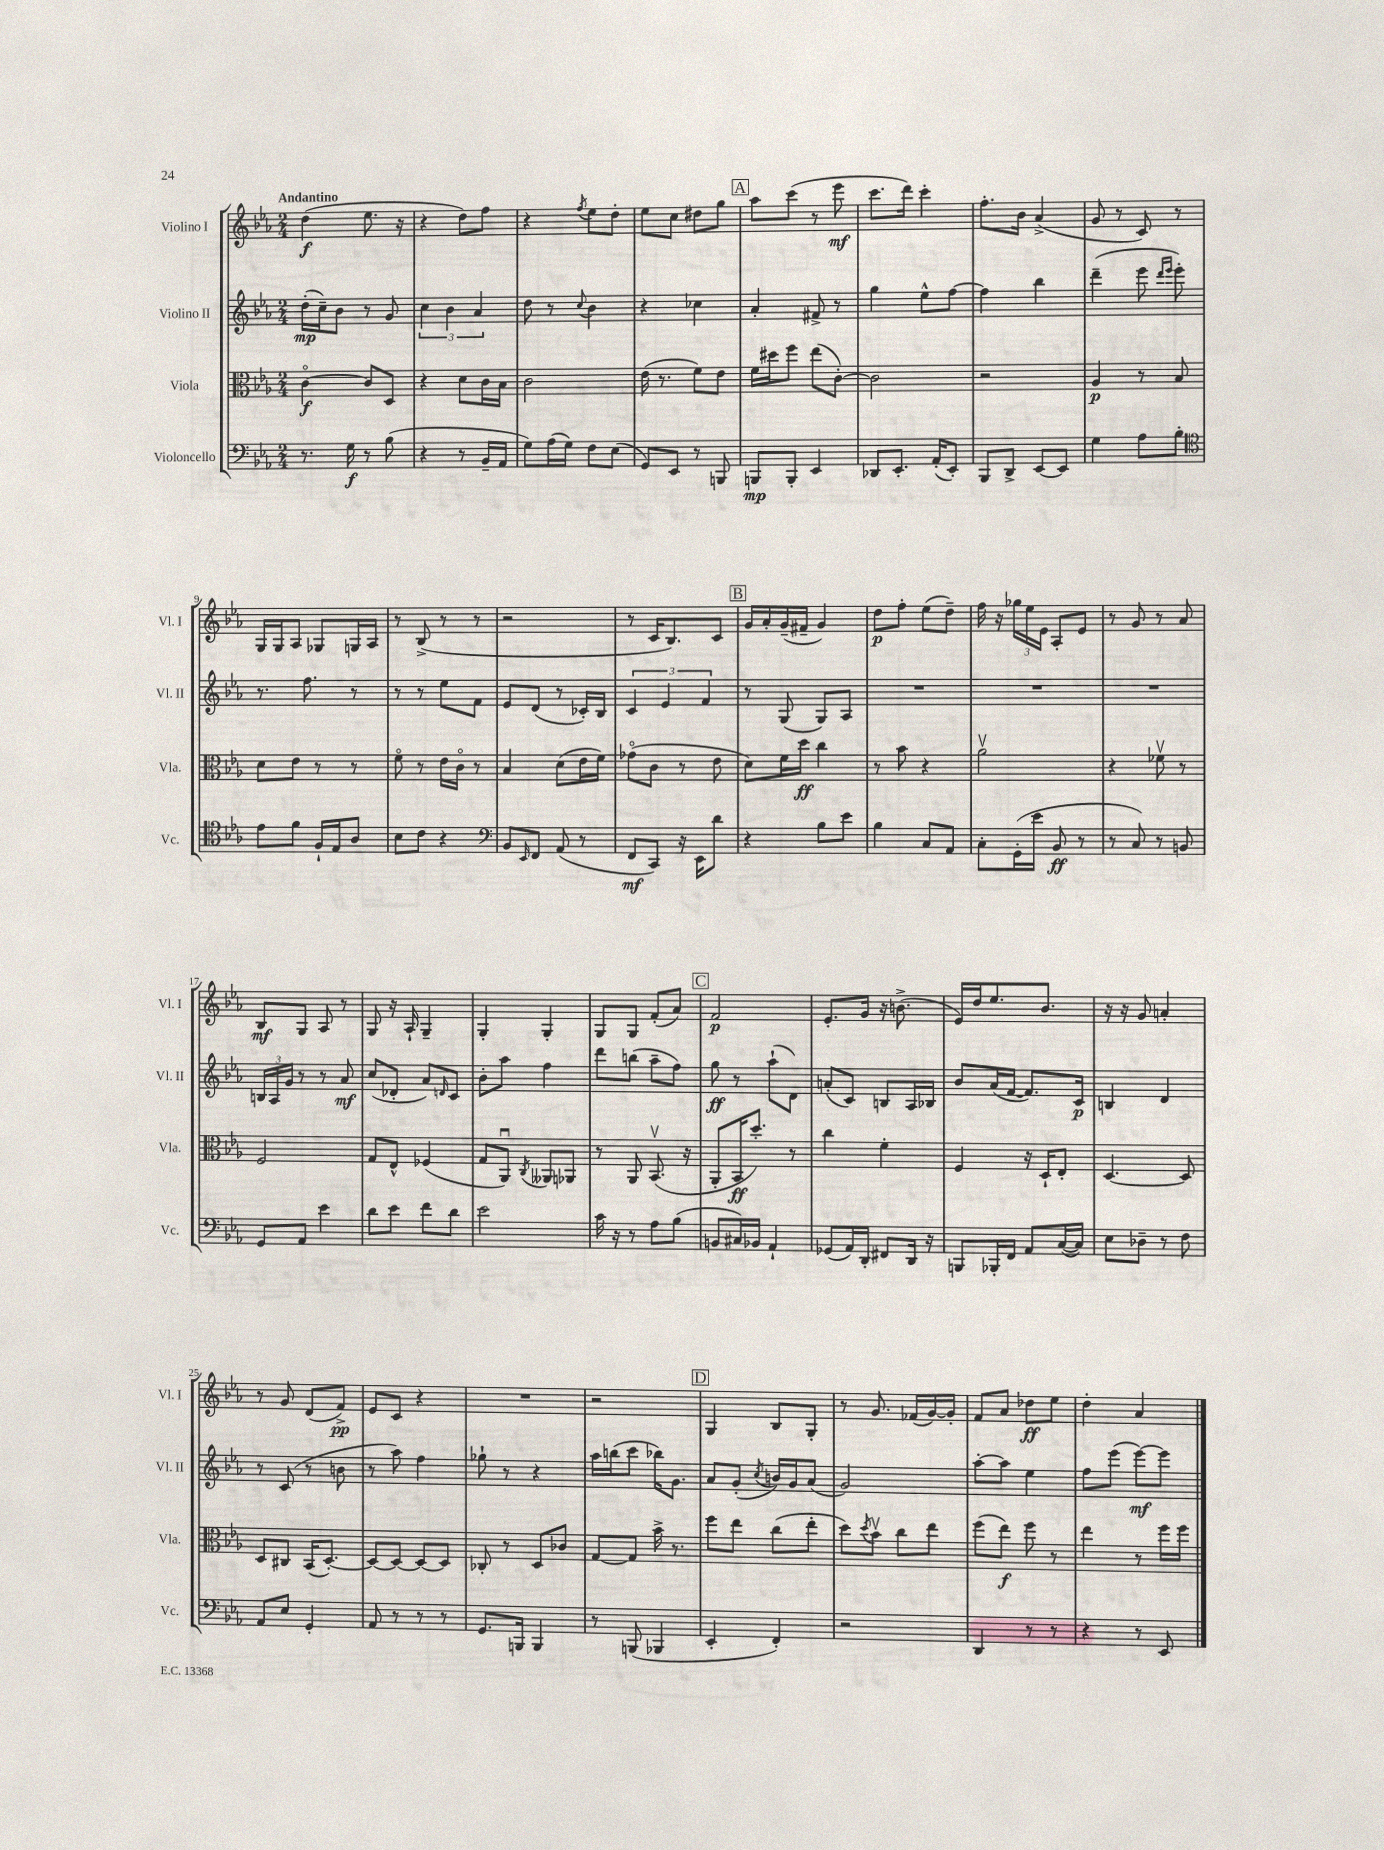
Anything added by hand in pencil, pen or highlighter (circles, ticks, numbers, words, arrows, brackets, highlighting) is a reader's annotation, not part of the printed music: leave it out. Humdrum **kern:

**kern	**dynam	**kern	**dynam	**kern	**dynam	**kern	**dynam
*part4	*part4	*part3	*part3	*part2	*part2	*part1	*part1
*staff4	*staff4	*staff3	*staff3	*staff2	*staff2	*staff1	*staff1
*I"Violoncello	*	*I"Viola	*	*I"Violino II	*	*I"Violino I	*
*I'Vc.	*	*I'Vla.	*	*I'Vl. II	*	*I'Vl. I	*
*clefF4	*	*clefC3	*	*clefG2	*	*clefG2	*
*k[b-e-a-]	*	*k[b-e-a-]	*	*k[b-e-a-]	*	*k[b-e-a-]	*
*M2/4	*	*M2/4	*	*M2/4	*	*M2/4	*
=1	=1	=1	=1	=1	=1	=1	=1
!	!	!	!	!	!	!LO:TX:a:B:t=Andantino	!
8.r	.	[4c\	f	(16dd'\LL	mp	(4dd\	f
.	.	.	.	16cc~\J)	.	.	.
.	.	.	.	8b-\J	.	.	.
16G\	f	.	.	.	.	.	.
8r	.	8c/L]	.	8r	.	8.ee-\	.
(8B-\	.	8D/J	.	8g/	.	.	.
.	.	.	.	.	.	16r	.
=2	=2	=2	=2	=2	=2	=2	=2
4r	.	4r	.	6cc\	.	4r	.
.	.	.	.	6b-\	.	.	.
8r	.	8d\L	.	.	.	8dd\L)	.
.	.	.	.	6a-/	.	.	.
16BB-~/LL	.	16c\L	.	.	.	8ff\J	.
16AA-/JJ	.	16B-\JJ	.	.	.	.	.
=3	=3	=3	=3	=3	=3	=3	=3
8G\L)	.	2c\	.	8dd\	.	4r	.
(16A-\L	.	.	.	8r	.	.	.
16G\JJ)	.	.	.	.	.	.	.
.	.	.	.	8qqcc/	.	8qff/	.
8F\L	.	.	.	4b-\	.	8ee-\L	.
(8E-\J	.	.	.	.	.	8dd'\J	.
=4	=4	=4	=4	=4	=4	=4	=4
8GG/L)	.	(16e-\	.	4r	.	8ee-\L	.
.	.	8.r	.	.	.	.	.
8EE-/J	.	.	.	.	.	8cc\J	.
8r	.	8f\L)	.	4cc-X\	.	8dd#X\L	.
8BBBn/	.	8e-\J	.	.	.	8gg\J	.
!!LO:REH:place=s1:t=A
=5	=5	=5	=5	=5	=5	=5	=5
8BBBn/L	mp	16f\LL	.	4a-'/	.	8aa-\L	.
.	.	16dd#X\J	.	.	.	.	.
8BBB'/J	.	8ff\J	.	.	.	(8ccc\J	.
4EE-/	.	(8ee-\L	.	8f#X^/	.	8r	.
.	.	[8c'\J)	.	8r	.	8eee-\	mf
=6	=6	=6	=6	=6	=6	=6	=6
8DD-X/L	.	2c\]	.	4gg\	.	8.ccc\L	.
8.EE-'/J	.	.	.	.	.	.	.
.	.	.	.	.	.	16ddd\Jk)	.
.	.	.	.	8ee-^^\L	.	4ccc'\	.
(16AA-'/KL	.	.	.	.	.	.	.
8EE-'/J)	.	.	.	[8ff\J	.	.	.
=7	=7	=7	=7	=7	=7	=7	=7
8BBB-/L	.	2r	.	4ff\]	.	8.ff'\L	.
8DD^/J	.	.	.	.	.	.	.
.	.	.	.	.	.	16b-\Jk	.
[8EE-/L	.	.	.	4bb-\	.	(4a-^/	.
8EE-/J]	.	.	.	.	.	.	.
=8	=8	=8	=8	=8	=8	=8	=8
4G\	.	4A-/	p	(4ddd~\	.	8g/	.
.	.	.	.	.	.	8r	.
8A-\L	.	8r	.	8eee-\	.	8c/)	.
.	.	.	.	16qqddd/LL	.	.	.
.	.	.	.	16qqeee-/JJ	.	.	.
8B-'\J	.	8B-/	.	8eee-'\)	.	8r	.
!!LO:LB:g=z
=9	=9	=9	=9	=9	=9	=9	=9
*clefC4	*	*	*	*	*	*	*
8e-\L	.	8d\L	.	8.r	.	16G/LL	.
.	.	.	.	.	.	16G/J	.
8f\J	.	8e-\J	.	.	.	8A-/J	.
.	.	.	.	8.ff\	.	.	.
16F`/LL	.	8r	.	.	.	8G-X/L	.
16E-/J	.	.	.	.	.	.	.
8A-/J	.	8r	.	8r	.	16Gn/L	.
.	.	.	.	.	.	16A-/JJ	.
=10	=10	=10	=10	=10	=10	=10	=10
8B-\L	.	8f\	.	8r	.	8r	.
8c\J	.	8r	.	8r	.	(8B-^/	.
4r	.	16e-\LL	.	8ee-\L	.	8r	.
.	.	16c\JJ	.	.	.	.	.
.	.	8r	.	8f\J	.	8r	.
=11	=11	=11	=11	=11	=11	=11	=11
*clefF4	*	*	*	*	*	*	*
8BB-/L	.	4B-/	.	8e-/L	.	2r	.
16qqEE-/	.	.	.	.	.	.	.
8FF/J	.	.	.	(8d/J	.	.	.
(8AA-/	.	(8d\L	.	8r	.	.	.
8r	.	16e-\L	.	16c-X'/LL)	.	.	.
.	.	16f\JJ)	.	16B-/JJ	.	.	.
=12	=12	=12	=12	=12	=12	=12	=12
8FF/L	mf	(8g-X\L	.	6c/	.	8r	.
8CC/J)	.	8c\J	.	.	.	16c/KL	.
.	.	.	.	6e-/	.	.	.
.	.	.	.	.	.	8.B-/)	.
16r	.	8r	.	.	.	.	.
16EE-\KL	.	.	.	.	.	.	.
.	.	.	.	6f/	.	.	.
8d\J	.	8e-\	.	.	.	8c/J	.
!!LO:REH:place=s1:t=B
=13	=13	=13	=13	=13	=13	=13	=13
4r	.	8d\L)	.	8r	.	16g/LL	.
.	.	.	.	.	.	16a-'/	.
.	.	16f\L	.	(8G/	.	(16g~/	.
.	.	16dd\JJ	ff	.	.	16f#X~/JJ	.
8B-\L	.	4cc\	.	8G/L)	.	4g/)	.
8e-\J	.	.	.	8A-/J	.	.	.
=14	=14	=14	=14	=14	=14	=14	=14
4B-\	.	8r	.	2r	.	8dd\L	p
.	.	8b-\	.	.	.	8ff'\J	.
8C/L	.	4r	.	.	.	(8ee-\L	.
8AA-/J	.	.	.	.	.	8dd~\J)	.
=15	=15	=15	=15	=15	=15	=15	=15
8C'\L	.	2a-v\	.	2r	.	16ff\	.
.	.	.	.	.	.	16r	.
(16GG'\L	.	.	.	.	.	24gg-X\LL	.
.	.	.	.	.	.	24ee-\	.
16e-\JJ	.	.	.	.	.	.	.
.	.	.	.	.	.	24e-\JJ	.
8BB-/	ff	.	.	.	.	8A-'/L	.
8r	.	.	.	.	.	8e-/J	.
=16	=16	=16	=16	=16	=16	=16	=16
8r	.	4r	.	2r	.	8r	.
8C/)	.	.	.	.	.	8g/	.
8r	.	8f-Xv\	.	.	.	8r	.
8BBn/	.	8r	.	.	.	8a-/	.
!!LO:LB:g=z
=17	=17	=17	=17	=17	=17	=17	=17
8GG/L	.	2F/	.	24Bn/LL	.	8B-/L	mf
.	.	.	.	24A-/	.	.	.
.	.	.	.	24g/JJ	.	.	.
8AA-/J	.	.	.	8r	.	8G/J	.
4e-\	.	.	.	8r	.	8A-/	.
.	.	.	.	8a-/	mf	8r	.
=18	=18	=18	=18	=18	=18	=18	=18
8d\L	.	8G/L	.	(8cc/L	.	8G/	.
8e-\J	.	8E-^^/J	.	8d-X'/J	.	16r	.
.	.	.	.	.	.	16A-`/	.
8f\L	.	(4F-X/	.	8a-/L)	.	4G~/	.
.	.	.	.	16qqdn/	.	.	.
8d\J	.	.	.	8c/J	.	.	.
=19	=19	=19	=19	=19	=19	=19	=19
2e-\	.	8G/L	.	8b-'\L	.	4G'/	.
.	.	8AA-u/J)	.	8aa-\J	.	.	.
.	.	8qC/	.	.	.	.	.
.	.	8AA--X/L	.	4ff\	.	4G'/	.
.	.	8AA-X/J	.	.	.	.	.
=20	=20	=20	=20	=20	=20	=20	=20
16c\	.	8r	.	8ddd\L	.	8G/L	.
16r	.	.	.	.	.	.	.
8r	.	8AA-/	.	(8bbn\J	.	8G/J	.
8A-\L	.	(8.BB-v/	.	8aa-~\L	.	(8f'/L	.
(8B-\J	.	.	.	8ff\J)	.	8a-/J)	.
.	.	16r	.	.	.	.	.
!!LO:REH:place=s1:t=C
=21	=21	=21	=21	=21	=21	=21	=21
8BBn/L	.	8AA-'/L	.	8gg\	ff	2f/	p
16C#X/L)	.	16BB-/K	ff	8r	.	.	.
16BB-X/JJ	.	8.dd'/J)	.	.	.	.	.
4AA-`/	.	.	.	(8aa-`\L	.	.	.
.	.	8r	.	8d\J)	.	.	.
=22	=22	=22	=22	=22	=22	=22	=22
(8GG-X/L	.	4cc\	.	(8an'/L	.	8.e-'/L	.
16AA-/L)	.	.	.	8c/J)	.	.	.
16DD'/JJ	.	.	.	.	.	16g/Jk	.
8FF#X/L	.	4f'\	.	8Bn/L	.	16r	.
.	.	.	.	.	.	(8.bn^\	.
16DD/Jk	.	.	.	16A-/L	.	.	.
16r	.	.	.	16B-X/JJ	.	.	.
=23	=23	=23	=23	=23	=23	=23	=23
8BBBn/L	.	4F/	.	8b-/L	.	16e-/LL)	.
.	.	.	.	.	.	16dd/J	.
16BBB-X'/L	.	.	.	(16a-/L	.	8.ee-/	.
16FF/JJ	.	.	.	[16f/JJ	.	.	.
8AA-/L	.	16r	.	8.f/L])	.	.	.
.	.	16D`/KL	.	.	.	8.b-/J	.
([16C/L	.	8E-'/J	.	.	.	.	.
16C/JJ])	.	.	.	16c/Jk	p	.	.
=24	=24	=24	=24	=24	=24	=24	=24
8E-\L	.	[4.D/	.	4Bn/	.	16r	.
.	.	.	.	.	.	16r	.
8D-X~\J	.	.	.	.	.	8g/	.
8r	.	.	.	4d/	.	4an'/	.
8F\	.	8D/]	.	.	.	.	.
!!LO:LB:g=z
=25	=25	=25	=25	=25	=25	=25	=25
8AA-/L	.	8D/L	.	8r	.	8r	.
8E-/J	.	8C#X/J	.	(8c/	.	8g/	.
4GG'/	.	(16BB-/KL	.	8r	.	(8d/L	.
.	.	[8.D'/J)	.	.	.	.	.
.	.	.	.	8bn\	.	8f^/J)	pp
=26	=26	=26	=26	=26	=26	=26	=26
8AA-/	.	8D/L_	.	8r	.	8e-/L	.
8r	.	8D/J_	.	8aa-\)	.	8c/J	.
8r	.	8D/L_	.	4ff\	.	4r	.
8r	.	8D/J]	.	.	.	.	.
=27	=27	=27	=27	=27	=27	=27	=27
8.GG/L	.	8C-X'/	.	8gg-X`\	.	2r	.
.	.	8r	.	8r	.	.	.
16BBBn/Jk	.	.	.	.	.	.	.
4BBB/	.	8D/L	.	4r	.	.	.
.	.	8c-X/J	.	.	.	.	.
=28	=28	=28	=28	=28	=28	=28	=28
8r	.	[8G/L	.	16aa-\LL	.	2r	.
.	.	.	.	(16bbn\J	.	.	.
(8BBBn/	.	8G/J]	.	8ccc\J	.	.	.
4BBB-X/	.	16b-^\	.	16bb-X\KL)	.	.	.
.	.	8.r	.	8.g\J	.	.	.
!!LO:REH:place=s1:t=D
=29	=29	=29	=29	=29	=29	=29	=29
4EE-'/	.	8ff\L	.	8a-/L	.	4G/	.
.	.	8ee-\J	.	(8g'/J	.	.	.
.	.	.	.	8qcc/	.	.	.
4FF'/)	.	(8cc\L	.	16bn/LL)	.	8B-/L	.
.	.	.	.	16g/J	.	.	.
.	.	8ee-'\J	.	(8a-/J	.	8G'/J	.
=30	=30	=30	=30	=30	=30	=30	=30
2r	.	8dd\L)	.	2g/)	.	8r	.
.	.	8qdd/	.	.	.	.	.
.	.	8b-v\J	.	.	.	8.g/	.
.	.	8cc\L	.	.	.	.	.
.	.	.	.	.	.	(16f-X/LL	.
.	.	8ee-\J	.	.	.	[16g/)	.
.	.	.	.	.	.	16g'/JJ]	.
=31	=31	=31	=31	=31	=31	=31	=31
4DD/	.	(8ff\L	.	[8aa-'\L	.	8f/L	.
.	.	8ee-\J)	f	8aa-\J]	.	8a-/J	.
8r	.	8ff\	.	4ee-\	.	8dd-X\L	ff
8r	.	8r	.	.	.	8ee-\J	.
=32	=32	=32	=32	=32	=32	=32	=32
4r	.	4ee-\	.	8ff\L	.	4dd'\	.
.	.	.	.	(8eee-\J	.	.	.
8r	.	8r	.	[8eee-\L)	mf	4a-/	.
8EE-/	.	16ff\LL	.	8eee-\J]	.	.	.
.	.	16ff\JJ	.	.	.	.	.
==	==	==	==	==	==	==	==
*-	*-	*-	*-	*-	*-	*-	*-
